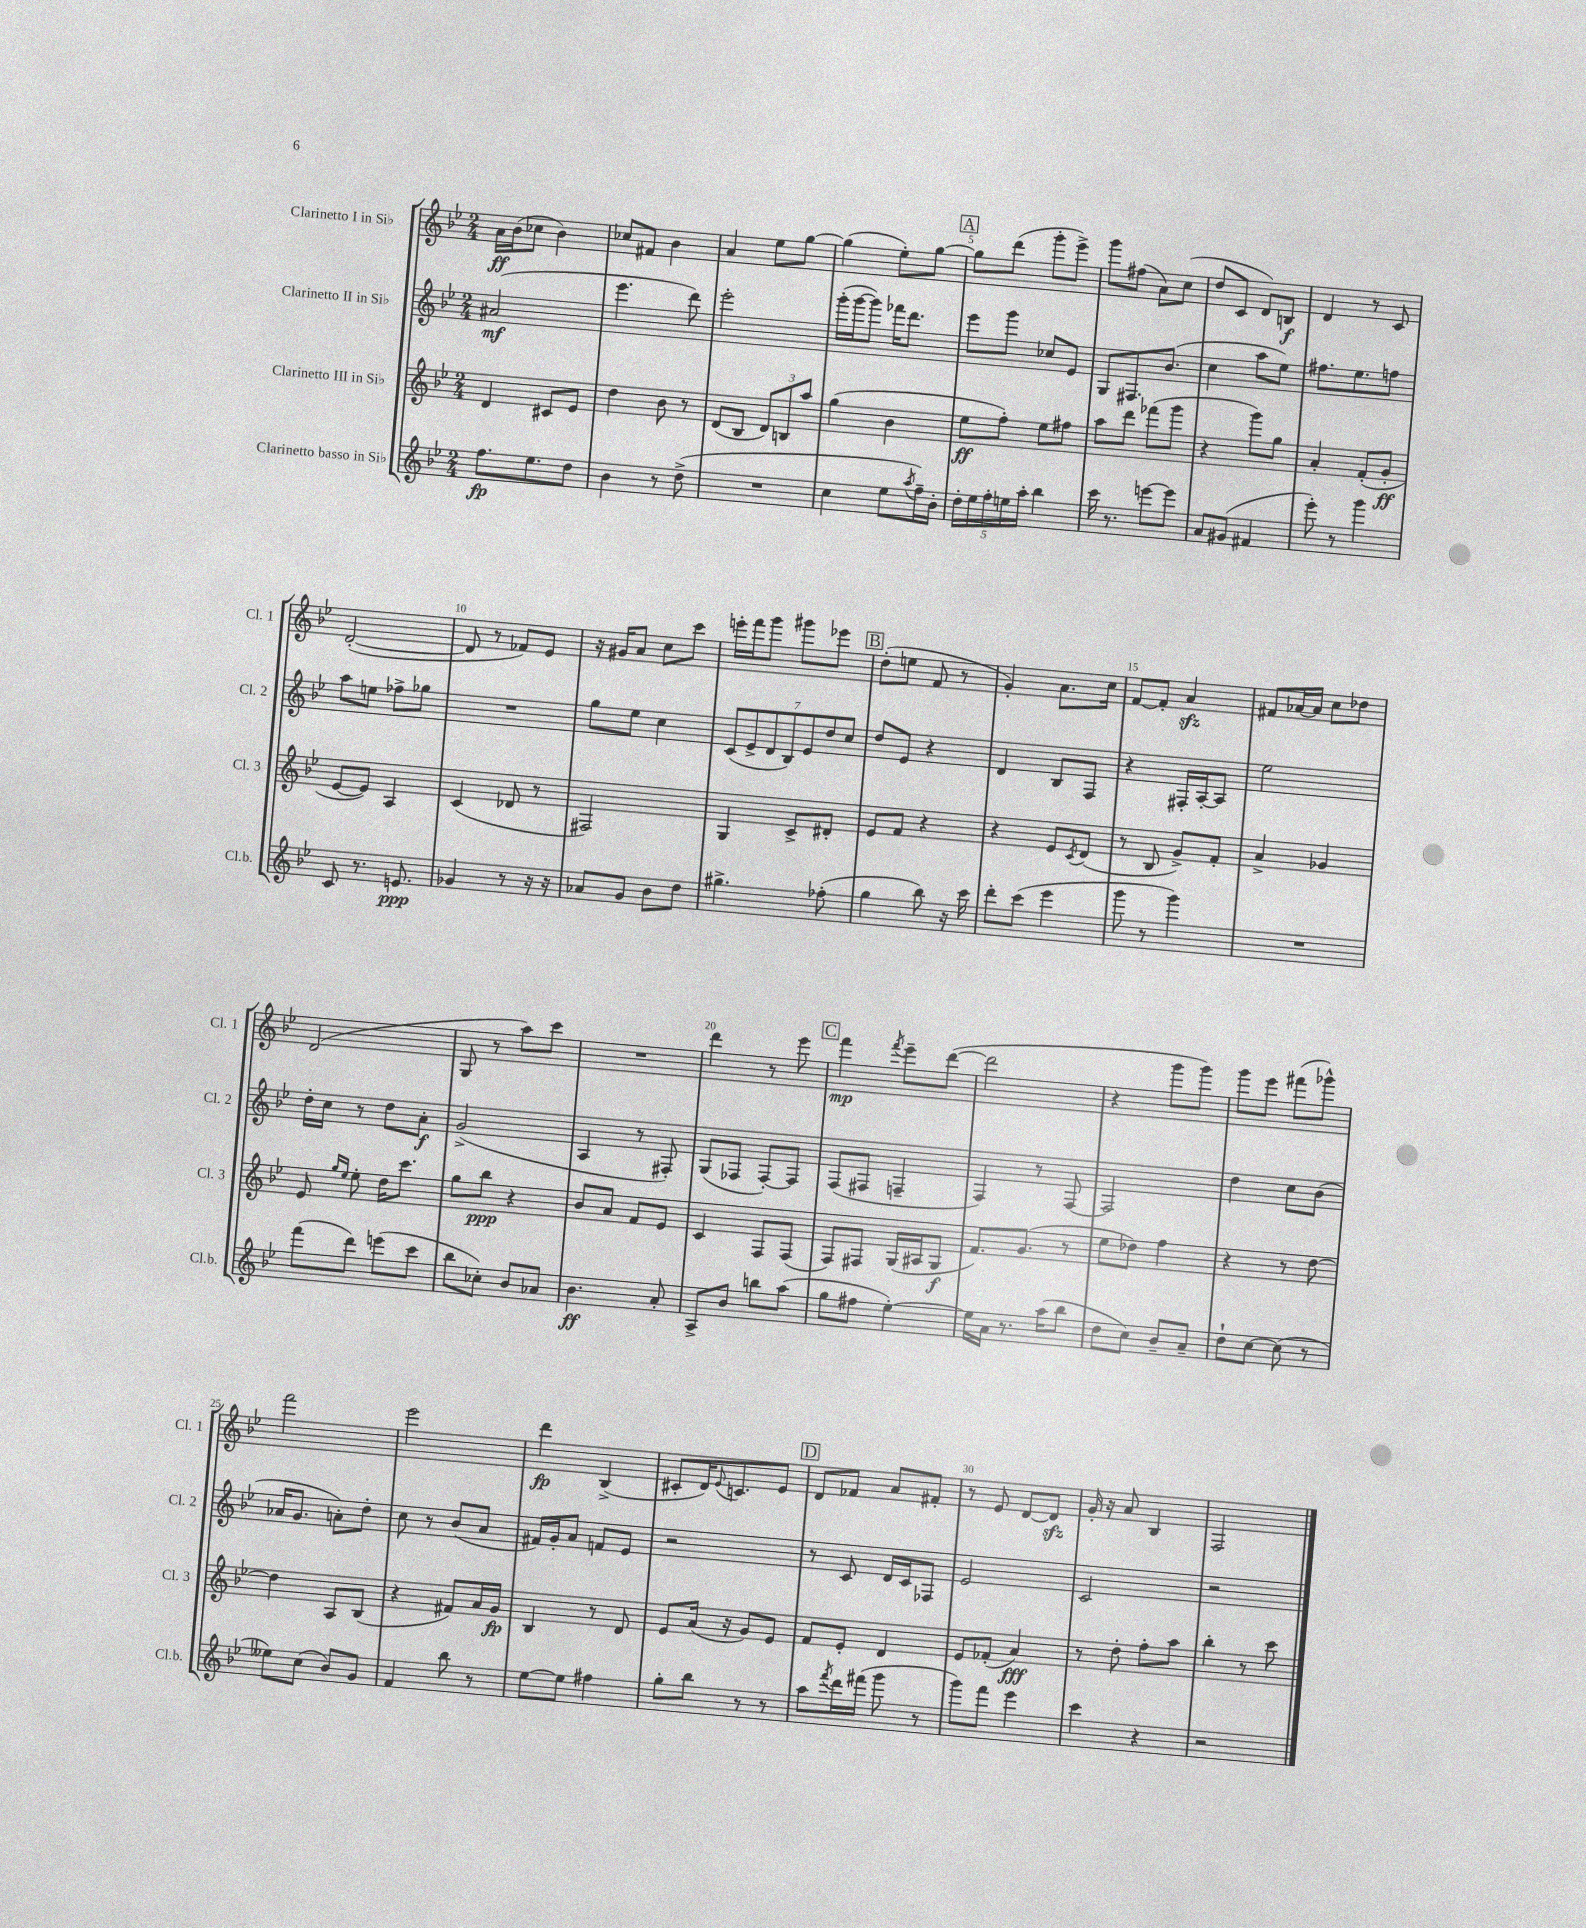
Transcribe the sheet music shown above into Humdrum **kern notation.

**kern	**kern	**kern	**kern
*staff4	*staff3	*staff2	*staff1
*clefG2	*clefG2	*clefG2	*clefG2
*k[b-e-]	*k[b-e-]	*k[b-e-]	*k[b-e-]
*M2/4	*M2/4	*M2/4	*M2/4
8.ff\L	4d/	(2a#/	16a\LL
.	.	.	(16b-\J
.	.	.	8cc-\J
8.ee-\	.	.	.
.	8c#/L	.	4b-\)
8dd\J	8e-/J	.	.
=	=	=	=
4b-\	4dd\	4.eee-\	8cc-/L
.	.	.	8f#/J
8r	8b-\	.	4b-\
(8dd^\	8r	8ddd\)	.
=	=	=	=
2r	(8d/L	2eee-'\	4a/
.	8B-/J	.	.
.	12d/L)	.	8ee-\L
.	12B/	.	.
.	.	.	[8gg\J
.	12aa/J	.	.
=	=	=	=
4cc\	(4gg\	(16ggg'\LL	(4gg\]
.	.	[16ggg\J	.
.	.	8ggg\]J)	.
8ee-\L	4b-\	16fff-\LK	8ee-'\L)
.	.	8.ddd\J	.
8qaa/	.	.	.
16ff~\L)	.	.	[8gg\J
16b-'\JJ	.	.	.
=	=	=	=
20dd'\LL	8ee-\L	8eee-\L	8gg\]L
20ee-\	.	.	.
20ff'\	.	.	.
.	8ff'\J)	8ggg\J	(8ddd\J
20ee\	.	.	.
20aa'\JJ	.	.	.
4bb-\	8ee-\L	8cc-/L	8ggg'\L
.	8ff#\J	8e-/J	8eee-^\J)
=	=	=	=
16ccc\	8aa\L	8G/L	8ggg\L
8.r	.	.	.
.	8ddd\J	8.F#/	(8ff#\J
[8eee\L	(8fff-\L	.	8a\L)
.	.	(8.b-/J	.
8eee\]J	8ggg\J	.	(8cc\J
=	=	=	=
8a/L	4r	4cc\	8dd/L
(8g#/J	.	.	8c/J
4f#/	8ggg\L)	8aa\L	8d/L)
.	8gg\J	8ee-\J)	8B/J
=	=	=	=
8eee-'\)	4a'/	8.ff#\L	4d/
8r	.	.	.
.	.	8.ee-\	.
4ggg\	(8f'/L	.	8r
.	8g'/J	8ff\J	8c/
=	=	=	=
8c/	[8e-/L	8aa\L	([2d'/
8.r	8e-/]J)	8ee\J	.
.	4A/	8ff-^\L	.
8.e/	.	.	.
.	.	8gg-\J	.
=	=	=	=
4g-/	(4c/	2r	8d/]
.	.	.	8r
8r	8d-/	.	8f-/L)
16r	8r	.	8e-/J
16r	.	.	.
=	=	=	=
8a-/L	2F#/)	8gg\L	16r
.	.	.	16g#/LK
8g/J	.	8ee-\J	8a/J
8b-\L	.	4cc\	8cc\L
8dd\J	.	.	8ccc\J
=	=	=	=
4.gg#^\	4G/	(14c/L	16eee'\LL
.	.	.	16fff\J
.	.	14e-^/	.
.	.	.	8ggg\J
.	.	14d/	.
.	.	14B-/)	.
.	8c^/L	.	8ggg#\L
.	.	14e-/	.
.	.	14dd/	.
(8ff-'\	8d#'/J	.	8eee-\J
.	.	14cc/J	.
=	=	=	=
4gg\	8e-/L	8dd/L	(8dd'\L
.	8f/J	8e-/J	8ee\J
8bb-\)	4r	4r	8f/
16r	.	.	8r
16ccc\	.	.	.
=	=	=	=
8ddd'\L	4r	4d/	4g'/)
(8ccc\J	.	.	.
4eee-\	8e-/L	8B-/L	8.a\L
.	8qc/	.	.
.	(8d/J	8F/J	.
.	.	.	16cc\Jk
=	=	=	=
8ggg\	8r	4r	[8f/L
8r	8B-/	.	8f'/]J
4ggg\)	8g^/L)	16F#'/LL	4a/
.	.	[16A'/J	.
.	8f'/J	8A/]J	.
=	=	=	=
2r	4a^/	2ee-\	8f#/L
.	.	.	[16a-/L
.	.	.	16a-/]JJ
.	4g-/	.	8cc\L
.	.	.	8dd-\J
=	=	=	=
(8fff\L	8e-/	16dd'\LL	(2d/
.	.	16cc\JJ	.
.	16qqgg/LL	.	.
.	16qqee-/JJ	.	.
8ddd\J)	8ee-'\	8r	.
(8eee\L	16dd\LK	8dd\L	.
.	8.ccc\J	.	.
8ccc\J	.	8a'\J	.
=	=	=	=
8bb-\L	8gg\L	(2g^/	8G/
8cc-'\J)	8bb-\J	.	8r
8b-/L	4r	.	8aa\L)
8a-/J	.	.	8ccc\J
=	=	=	=
4.b-\	8b-/L	4A/	2r
.	8a/J	.	.
.	8f/L	8r	.
8a'/	8e-/J	8F#'/)	.
=	=	=	=
8A^/L	4c/	(8G/L	4ddd\
8b-/J	.	8F-/J	.
8bb\L	8F/L	[8F-'/L)	8r
(8aa\J	(8F/J	8F-/]J	8eee-\
=	=	=	=
8gg\L	8F/L)	(8F/L	4fff\
8ff#\J	8F#/J	8F#/J	.
.	.	.	8qfff/
[4ee-'\)	(16G/LL	4F~/	8eee-~\L
.	16A#/J	.	.
.	8G/J	.	([8ddd\J
=	=	=	=
16ee-\]LL	8.f/L)	4F/)	2ddd\]
16a\JJ	.	.	.
8.r	.	.	.
.	(8.g/J	.	.
.	.	8r	.
(16aa\LK	.	.	.
8bb-\J	8r	[8F/	.
=	=	=	=
8dd\L	8ee-\L	2F/]	4r
8cc\J)	8dd-\J)	.	.
8b-~/L	4ff\	.	8ggg\L
8a~/J	.	.	8ggg\J)
=	=	=	=
8dd`\L	4r	4dd\	8ggg\L
[8cc\J	.	.	8eee-\J
(8cc\]	8r	8cc\L	(8fff#\L
8r	[8dd\	(8b-\J	8ggg-^^\J)
=	=	=	=
8ee--\L)	4dd\]	16a-/LK	2fff\
.	.	8.g/J	.
(8cc\J	.	.	.
8b-/L)	8A/L	8a'\L)	.
8g/J	(8B-/J	8dd'\J	.
=	=	=	=
4f/	4r	8cc\	2eee-\
.	.	8r	.
8bb-\	8f#/L)	(8b-/L	.
8r	16a/L	8a/J	.
.	16g/JJ	.	.
=	=	=	=
[8ee-\L	4B-/	16f#/LL)	4ddd\
.	.	16g'/J	.
8ee-\]J	.	8a/J	.
4ff#\	8r	8f/L	(4B-^/
.	8d/	8e-/J	.
=	=	=	=
8gg'\L	8e-/L	2r	8c#'/L
8bb-\J	(16a/Jk	.	16d/K)
.	.	.	8qqe-/
.	16r	.	8.c/
8r	8g/L)	.	.
8r	8e-/J	.	8e-/J
=	=	=	=
8aa\L	8f/L	8r	8d/L
8qfff/	.	.	.
16ddd\L	8e-'/J	8c/	8f-/J
(16fff#\JJ	.	.	.
8ggg\	4d/	16d/LL	8a/L
.	.	16c/J	.
8r	.	8F-/J	8f#'/J
=	=	=	=
8ggg\L)	8e-/L	2e-/	8r
8fff\J	(8f-'/J	.	8e-/
4eee-\	4a/)	.	[8d/L
.	.	.	8d/]J
=	=	=	=
4ccc\	8r	2c/	16g'/
.	.	.	16r
.	8dd'\	.	8a/
4r	8ff'\L	.	4B-/
.	8aa\J	.	.
=	=	=	=
2r	4bb-'\	2r	2F/
.	8r	.	.
.	8ccc\	.	.
==	==	==	==
*-	*-	*-	*-
